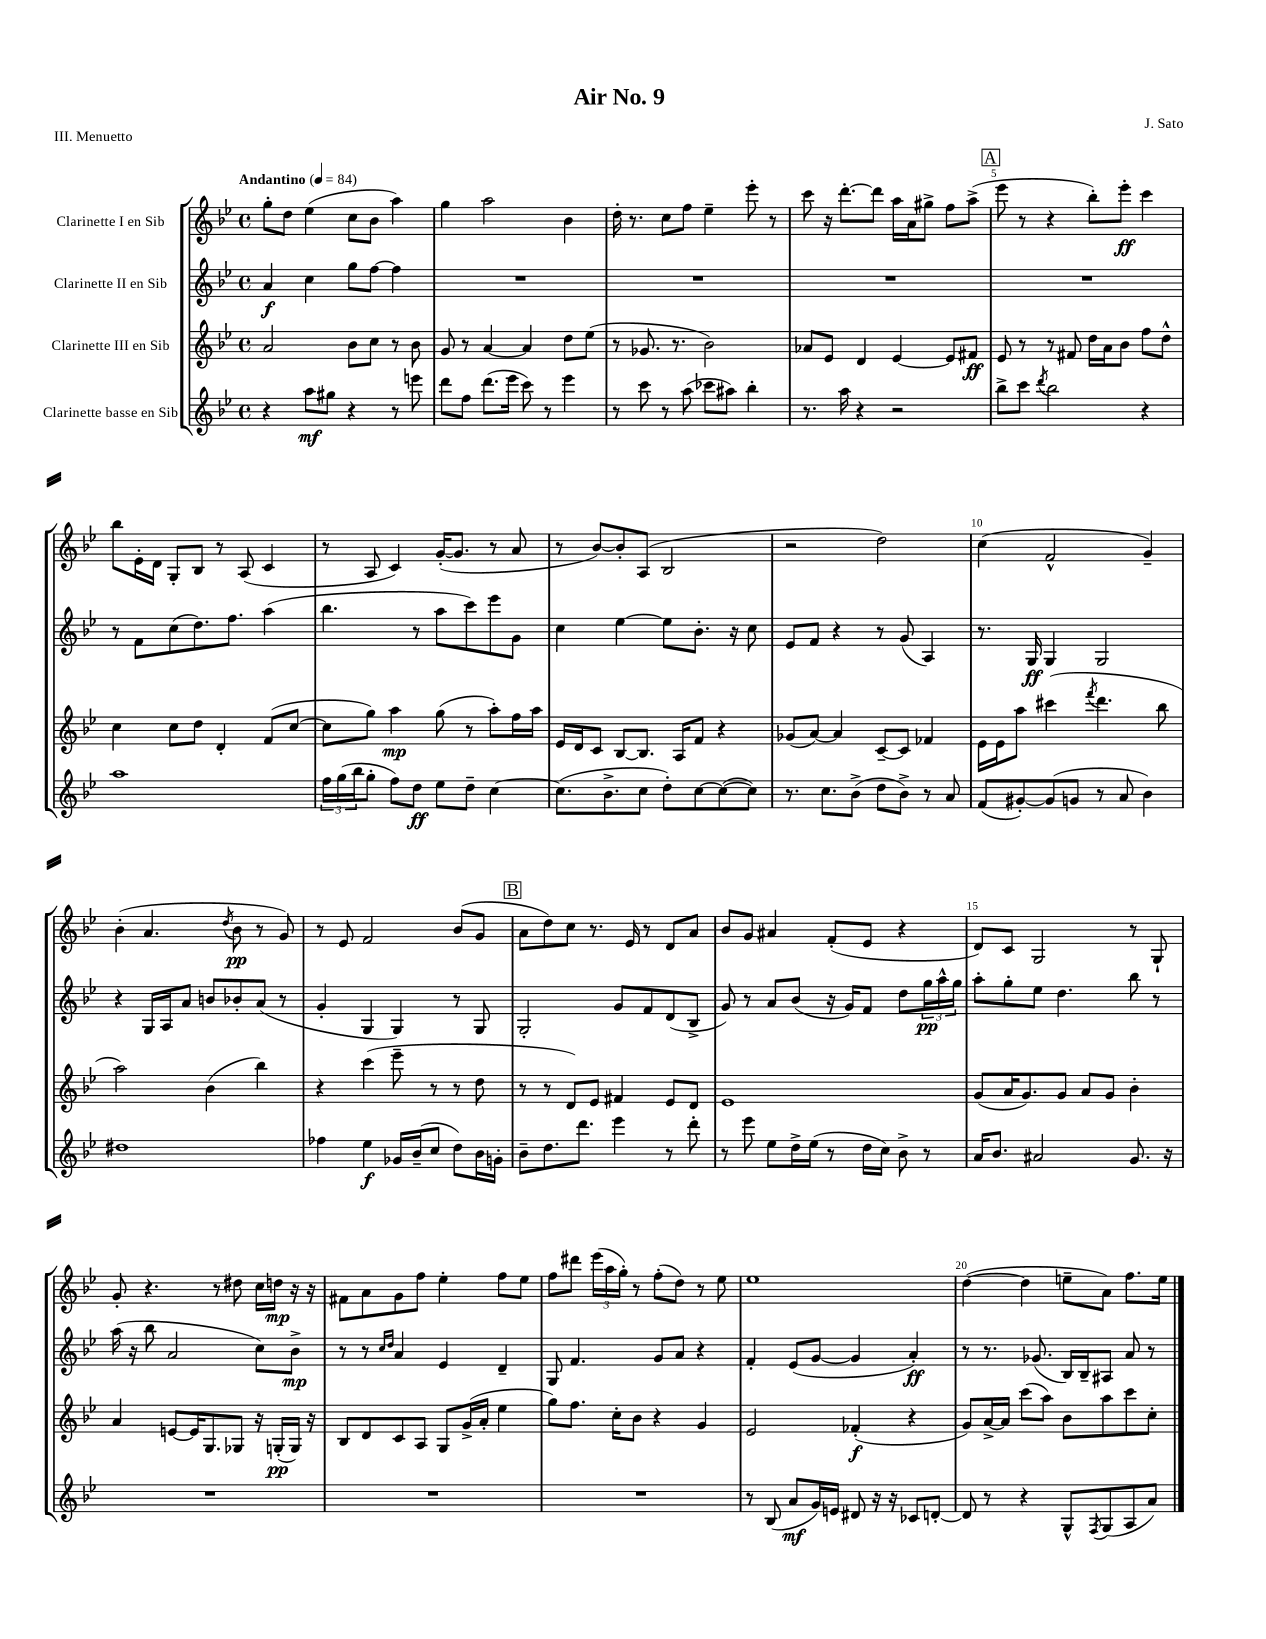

**kern	**dynam	**kern	**dynam	**kern	**dynam	**kern	**dynam
*part4	*part4	*part3	*part3	*part2	*part2	*part1	*part1
*staff4	*staff4	*staff3	*staff3	*staff2	*staff2	*staff1	*staff1
*I"Clarinette basse en Sib	*	*I"Clarinette III en Sib	*	*I"Clarinette II en Sib	*	*I"Clarinette I en Sib	*
*clefG2	*	*clefG2	*	*clefG2	*	*clefG2	*
*k[b-e-]	*	*k[b-e-]	*	*k[b-e-]	*	*k[b-e-]	*
*M4/4	*	*M4/4	*	*M4/4	*	*M4/4	*
*met(c)	*	*met(c)	*	*met(c)	*	*met(c)	*
*MM84	*	*MM84	*	*MM84	*	*MM84	*
=1	=1	=1	=1	=1	=1	=1	=1
!	!	!	!	!	!	!LO:TX:a:B:t=Andantino	!
4r	.	2a/	.	4a/	f	8gg'\L	.
.	.	.	.	.	.	8dd\J	.
8aa\L	mf	.	.	4cc\	.	(4ee-\	.
8gg#X\J	.	.	.	.	.	.	.
4r	.	8b-\L	.	8gg\L	.	8cc\L	.
.	.	8cc\J	.	[8ff\J	.	8b-\J	.
8r	.	8r	.	4ff\]	.	4aa\)	.
8eeen\	.	8b-\	.	.	.	.	.
=2	=2	=2	=2	=2	=2	=2	=2
8ddd\L	.	8g/	.	1r	.	4gg\	.
8ff\J	.	8r	.	.	.	.	.
(8.ddd\L	.	[4a/	.	.	.	2aa\	.
16eee-\Jk	.	.	.	.	.	.	.
8ccc\)	.	4a/]	.	.	.	.	.
8r	.	.	.	.	.	.	.
4eee-\	.	8dd\L	.	.	.	4b-\	.
.	.	(8ee-\J	.	.	.	.	.
=3	=3	=3	=3	=3	=3	=3	=3
8r	.	8r	.	1r	.	16dd'\	.
.	.	.	.	.	.	8.r	.
8ccc\	.	8.g-X/	.	.	.	.	.
8r	.	.	.	.	.	8cc\L	.
.	.	8.r	.	.	.	.	.
(8aa\	.	.	.	.	.	8ff\J	.
8ccc-X\L	.	2b-\)	.	.	.	4ee-~\	.
8aa#X\J)	.	.	.	.	.	.	.
4bb-'\	.	.	.	.	.	8eee-'\	.
.	.	.	.	.	.	8r	.
=4	=4	=4	=4	=4	=4	=4	=4
8.r	.	8a-X/L	.	1r	.	8ccc\	.
.	.	8e-/J	.	.	.	16r	.
16aa\	.	.	.	.	.	[8.ddd'\L	.
4r	.	4d/	.	.	.	.	.
.	.	.	.	.	.	8ddd\J]	.
2r	.	[4e-/	.	.	.	16aa\LL	.
.	.	.	.	.	.	16a\J	.
.	.	.	.	.	.	8gg#X^\J	.
.	.	8e-/L]	.	.	.	8ff\L	.
.	.	8f#X/J	ff	.	.	(8aa^\J	.
!!LO:REH:place=s1:t=A
=5	=5	=5	=5	=5	=5	=5	=5
8bb-^\L	.	8e-/	.	1r	.	8eee-\	.
8ccc\J	.	8r	.	.	.	8r	.
8qddd/	.	.	.	.	.	.	.
2bb-\	.	8r	.	.	.	4r	.
.	.	8f#X/	.	.	.	.	.
.	.	16dd\LL	.	.	.	8bb-'\L)	.
.	.	16a\J	.	.	.	.	.
.	.	8b-\J	.	.	.	8eee-'\J	ff
4r	.	8ff\L	.	.	.	4ccc\	.
.	.	8dd^^\J	.	.	.	.	.
!!LO:LB:g=z
=6	=6	=6	=6	=6	=6	=6	=6
1aa	.	4cc\	.	8r	.	8bb-\L	.
.	.	.	.	8f\L	.	16e-'\L	.
.	.	.	.	.	.	16d\JJ	.
.	.	8cc\L	.	(8cc\	.	8G'/L	.
.	.	8dd\J	.	8.dd\)	.	8B-/J	.
.	.	4d'/	.	.	.	8r	.
.	.	.	.	8.ff\J	.	.	.
.	.	.	.	.	.	(8A/	.
.	.	(8f/L	.	(4aa\	.	4c/	.
.	.	[8cc/J	.	.	.	.	.
=7	=7	=7	=7	=7	=7	=7	=7
24ff\LL	.	8cc\L]	.	4.bb-\	.	8r	.
(24gg\	.	.	.	.	.	.	.
24bb-\J	.	.	.	.	.	.	.
8gg'\J	.	8gg\J)	.	.	.	8A/	.
8ff\L)	.	4aa\	mp	.	.	4c/)	.
8dd\J	ff	.	.	8r	.	.	.
8ee-\L	.	(8gg\	.	8aa\L	.	([16g'/KL	.
.	.	.	.	.	.	8.g/J]	.
8dd~\J	.	8r	.	8ccc\)	.	.	.
[4cc\	.	8aa'\L)	.	8eee-\	.	8r	.
.	.	16ff\L	.	8g\J	.	8a/	.
.	.	16aa\JJ	.	.	.	.	.
=8	=8	=8	=8	=8	=8	=8	=8
(8.cc\L]	.	16e-/LL	.	4cc\	.	8r	.
.	.	16d/J	.	.	.	.	.
.	.	8c/J	.	.	.	[8b-/L)	.
8.b-^\	.	.	.	.	.	.	.
.	.	[8B-/L	.	[4ee-\	.	8b-'/]	.
8cc\J	.	8.B-/J]	.	.	.	(8A/J	.
8dd'\L)	.	.	.	8ee-\L]	.	2B-/	.
.	.	16A/KL	.	.	.	.	.
[8cc\	.	8f/J	.	8.b-'\J	.	.	.
(8cc\_	.	4r	.	.	.	.	.
.	.	.	.	16r	.	.	.
8cc\J])	.	.	.	8cc\	.	.	.
=9	=9	=9	=9	=9	=9	=9	=9
8.r	.	(8g-X/L	.	8e-/L	.	2r	.
.	.	[8a/J)	.	8f/J	.	.	.
8.cc\L	.	.	.	.	.	.	.
.	.	4a/]	.	4r	.	.	.
(8b-^\J	.	.	.	.	.	.	.
8dd\L	.	[8c~/L	.	8r	.	2dd\)	.
8b-^\J)	.	8c/J]	.	(8g/	.	.	.
8r	.	4f-X/	.	4A/)	.	.	.
8a/	.	.	.	.	.	.	.
=10	=10	=10	=10	=10	=10	=10	=10
(8f/L	.	16e-\LL	.	8.r	.	(4cc\	.
.	.	16e-\J	.	.	.	.	.
[8g#X'/)	.	8aa\J	.	.	.	.	.
.	.	.	.	16G/	ff	.	.
(8g#/]	.	(4ccc#X\	.	4G/	.	2f^^/	.
8gn/J	.	.	.	.	.	.	.
.	.	8qfff/	.	.	.	.	.
8r	.	4.ddd\	.	2G/	.	.	.
8a/	.	.	.	.	.	.	.
4b-\)	.	.	.	.	.	4g~/)	.
.	.	8bb-\	.	.	.	.	.
!!LO:LB:g=z
=11	=11	=11	=11	=11	=11	=11	=11
1dd#X	.	2aa\)	.	4r	.	(4b-'\	.
.	.	.	.	16G/LL	.	4.a/	.
.	.	.	.	16A/J	.	.	.
.	.	.	.	8a/J	.	.	.
.	.	(4b-\	.	8bn/L	.	.	.
.	.	.	.	.	.	8qdd/	.
.	.	.	.	8b-X'/	.	8b-\	pp
.	.	4bb-\)	.	(8a/J	.	8r	.
.	.	.	.	8r	.	8g/)	.
=12	=12	=12	=12	=12	=12	=12	=12
4ff-X\	.	4r	.	4g'/	.	8r	.
.	.	.	.	.	.	8e-/	.
4ee-\	f	(4ccc\	.	4G/	.	2f/	.
16g-X/LL	.	8eee-~\	.	4G/)	.	.	.
(16b-~/J	.	.	.	.	.	.	.
8cc/J	.	8r	.	.	.	.	.
8dd\L)	.	8r	.	8r	.	(8b-/L	.
16b-\L	.	8dd\	.	8G/	.	8g/J	.
16gn'\JJ	.	.	.	.	.	.	.
!!LO:REH:place=s1:t=B
=13	=13	=13	=13	=13	=13	=13	=13
8b-~\L	.	8r	.	2G'/	.	8a\L	.
8.dd\	.	8r	.	.	.	8dd\)	.
.	.	8d/L)	.	.	.	8cc\J	.
8.ddd\J	.	.	.	.	.	.	.
.	.	8e-/J	.	.	.	8.r	.
4eee-\	.	4f#X/	.	8g/L	.	.	.
.	.	.	.	.	.	16e-/	.
.	.	.	.	8f/	.	8r	.
8r	.	8e-/L	.	(8d/	.	8d/L	.
8ddd'\	.	8d/J	.	8B-^/J	.	8a/J	.
=14	=14	=14	=14	=14	=14	=14	=14
8r	.	1e-	.	8g/)	.	8b-/L	.
8eee-\	.	.	.	8r	.	8g/J	.
8ee-\L	.	.	.	8a/L	.	4a#X/	.
16dd^\L	.	.	.	(8b-/J	.	.	.
(16ee-\JJ	.	.	.	.	.	.	.
8r	.	.	.	16r	.	(8f'/L	.
.	.	.	.	16g/KL)	.	.	.
16dd\LL	.	.	.	8f/J	.	8e-/J	.
16cc\JJ)	.	.	.	.	.	.	.
8b-^\	.	.	.	8dd\L	.	4r	.
8r	.	.	.	24gg\L	pp	.	.
.	.	.	.	24aa^^\	.	.	.
.	.	.	.	24gg\JJ	.	.	.
=15	=15	=15	=15	=15	=15	=15	=15
16a/KL	.	(8g/L	.	8aa'\L	.	8d/L)	.
8.b-/J	.	.	.	.	.	.	.
.	.	16a/K	.	8gg'\	.	8c/J	.
.	.	8.g/)	.	.	.	.	.
2a#X/	.	.	.	8ee-\J	.	2G/	.
.	.	8g/J	.	4.dd\	.	.	.
.	.	8a/L	.	.	.	.	.
.	.	8g/J	.	.	.	.	.
8.g/	.	4b-'\	.	8bb-\	.	8r	.
.	.	.	.	8r	.	8G`/	.
16r	.	.	.	.	.	.	.
!!LO:LB:g=z
=16	=16	=16	=16	=16	=16	=16	=16
1r	.	4a/	.	(16aa\	.	8g'/	.
.	.	.	.	16r	.	.	.
.	.	.	.	8bb-\	.	4.r	.
.	.	[8en/L	.	2a/	.	.	.
.	.	16e/K]	.	.	.	.	.
.	.	8.G/	.	.	.	.	.
.	.	.	.	.	.	8r	.
.	.	8G-X/J	.	.	.	8dd#X\	.
.	.	16r	.	8cc\L)	.	16cc\LL	.
.	.	(16Gn'/LL	pp	.	.	16ddn\JJ	mp
.	.	16G/JJ)	.	8b-^\J	mp	16r	.
.	.	16r	.	.	.	16r	.
=17	=17	=17	=17	=17	=17	=17	=17
1r	.	8B-/L	.	8r	.	8f#X\L	.
.	.	8d/	.	8r	.	8a\	.
.	.	.	.	16qqcc/LL	.	.	.
.	.	.	.	16qqdd/JJ	.	.	.
.	.	8c/	.	4a/	.	8g\	.
.	.	8A/J	.	.	.	8ff\J	.
.	.	8G/L	.	4e-/	.	4ee-'\	.
.	.	(16g^/L	.	.	.	.	.
.	.	16a'/JJ	.	.	.	.	.
.	.	4ee-\	.	4d~/	.	8ff\L	.
.	.	.	.	.	.	8ee-\J	.
=18	=18	=18	=18	=18	=18	=18	=18
1r	.	8gg\L)	.	8G/	.	8ff\L	.
.	.	8.ff\J	.	4.f/	.	8ddd#X\J	.
.	.	.	.	.	.	(24eee-\LL	.
.	.	.	.	.	.	24aa\	.
.	.	16cc'\KL	.	.	.	.	.
.	.	.	.	.	.	24gg'\JJ)	.
.	.	8b-\J	.	.	.	8r	.
.	.	4r	.	8g/L	.	(8ff'\L	.
.	.	.	.	8a/J	.	8dd\J)	.
.	.	4g/	.	4r	.	8r	.
.	.	.	.	.	.	8ee-\	.
=19	=19	=19	=19	=19	=19	=19	=19
8r	.	2e-/	.	4f'/	.	1ee-	.
(8B-/	.	.	.	.	.	.	.
8a/L	mf	.	.	(8e-/L	.	.	.
16g/L)	.	.	.	[8g/J	.	.	.
16en/JJ	.	.	.	.	.	.	.
8d#X/	.	(4f-X'/	f	4g/]	.	.	.
16r	.	.	.	.	.	.	.
16r	.	.	.	.	.	.	.
8c-X/L	.	4r	.	4a'/)	ff	.	.
[8dn'/J	.	.	.	.	.	.	.
=20	=20	=20	=20	=20	=20	=20	=20
8d/]	.	8g/L)	.	8r	.	([4dd\	.
8r	.	[16a^/L	.	8.r	.	.	.
.	.	16a/JJ]	.	.	.	.	.
4r	.	(8ccc\L	.	.	.	4dd\]	.
.	.	.	.	(8.g-X/	.	.	.
.	.	8aa\J)	.	.	.	.	.
8G^^/L	.	8b-\L	.	16B-/LL)	.	8een~\L	.
.	.	.	.	16B-~/J	.	.	.
8qF/	.	.	.	.	.	.	.
(8G/	.	8aa\	.	8A#X/J	.	8a\J)	.
8A/	.	8ccc\	.	8a/	.	8.ff\L	.
8a/J)	.	8cc'\J	.	8r	.	.	.
.	.	.	.	.	.	16ee\Jk	.
==	==	==	==	==	==	==	==
*-	*-	*-	*-	*-	*-	*-	*-
